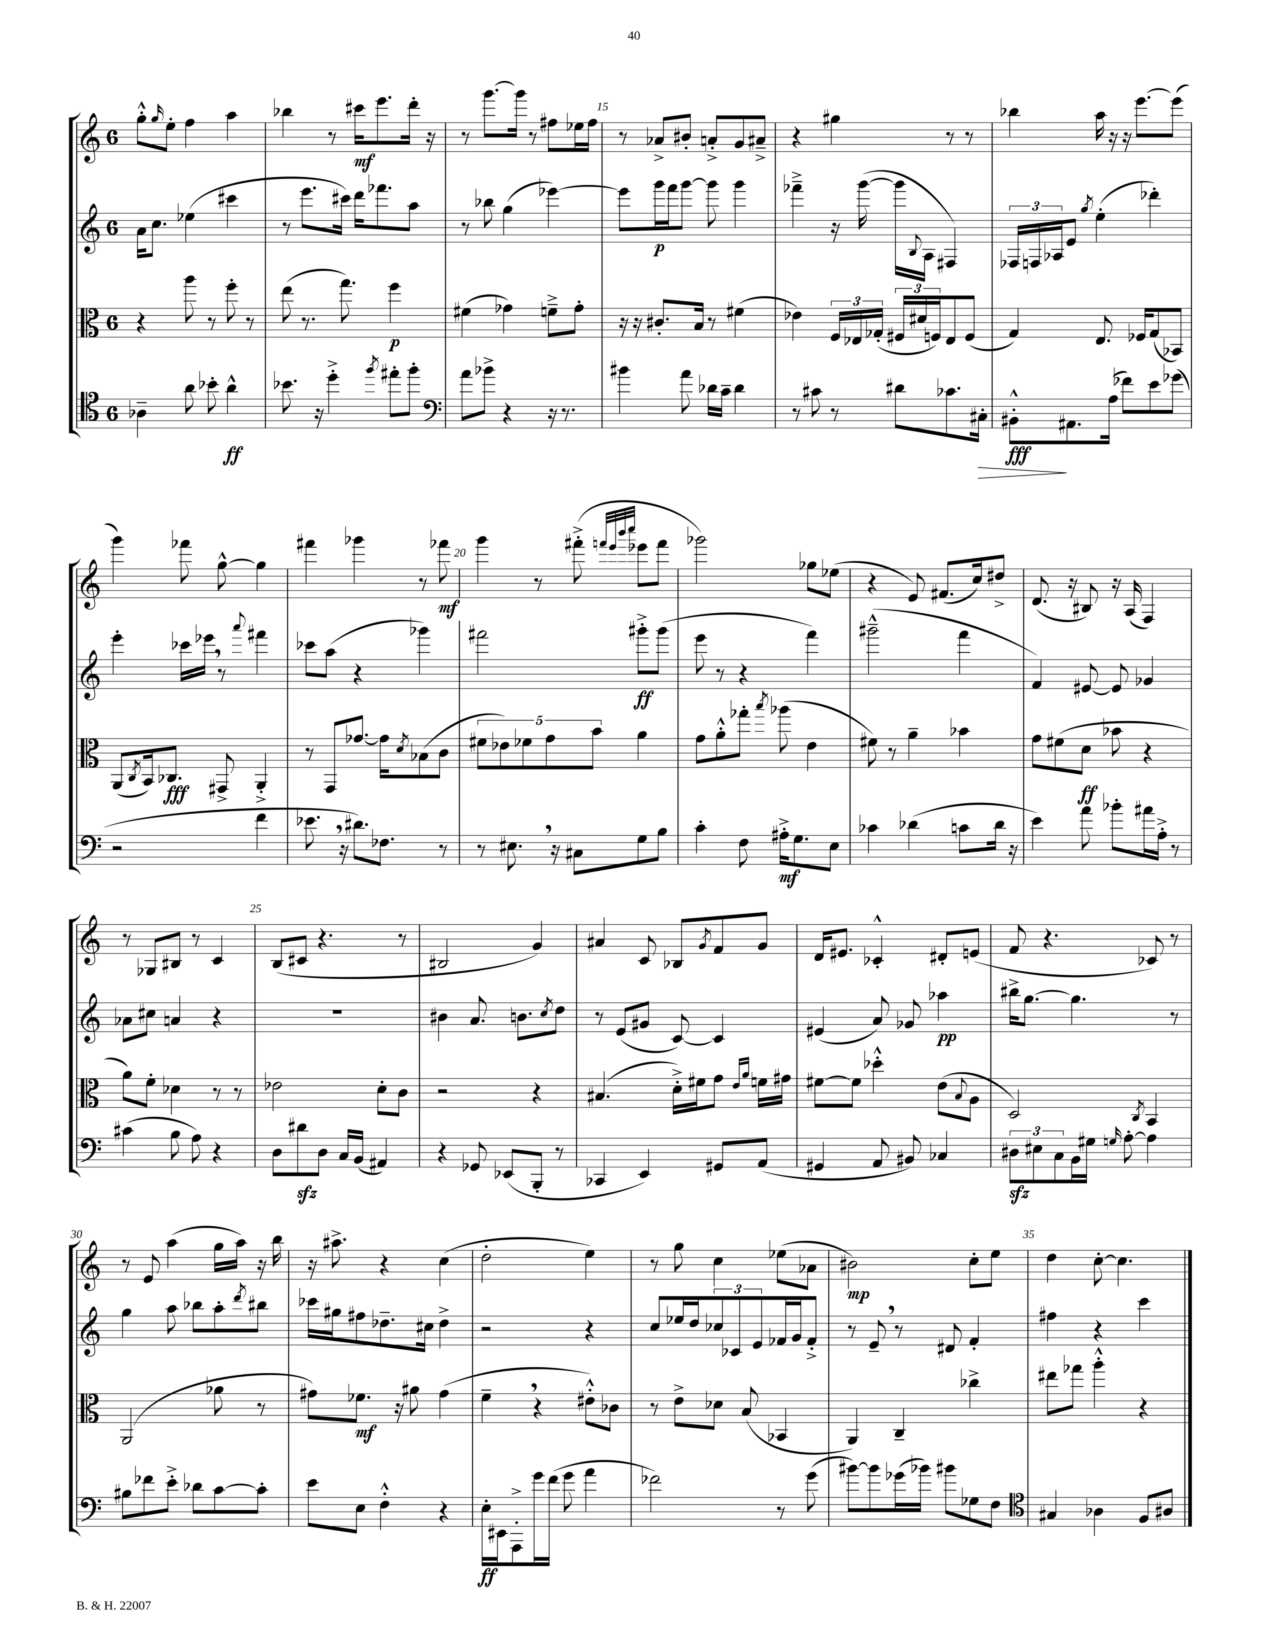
<<
\new StaffGroup <<
\new Staff = "s0" {
    \clef treble \key c \major \once \override Staff.TimeSignature.style = #'single-digit \time 6/8
    g''8-.-^ \grace { g''16 } e''8-. f''4 a''4 |
    bes''4 r8 cis'''16\mf e'''8. d'''16-. r16 |
    r8 g'''8.~ g'''16 r8 fis''8 ees''16 fis''16 |
    r8 aes'8-> bis'8-. a'8-.-> g'8 ais'8---> |
    r4 gis''4 r8 r8 |
    bes''4 a''16 r16 r16 e'''8.~ e'''8( |
    g'''4) fes'''8 g''8~-^ g''4 |
    fis'''4 ges'''4 r8 fes'''8\mf |
    g'''4 r8 fis'''8-.->( \grace { f'''32 e'''32 b'''32 c''''32 } ees'''8 f'''8 |
    ges'''2) ges''8 ees''8( |
    r4 e'8) fis'8.( c''16) dis''8-> |
    d'8.( r16 bis8) r16 a16( f4) |
    r8 ges8 bis8 r8 c'4 |
    b8( cis'8 r4. r8 |
    bis2 g'4) |
    ais'4 c'8 bes8 \acciaccatura { g'8 } f'8 g'8 |
    d'16 eis'8. ces'4-.-^ dis'8-. e'8( |
    f'8 r4. ces'8) r8 |
    r8 e'8 a''4( g''16 a''16) r16 b''16 |
    r16 ais''8.-> r4 c''4( |
    d''2-. e''4) |
    r8 g''8 c''4 ees''8( aes'8 |
    bis'2\mp) c''8-. e''8 |
    d''4 c''8~-. c''4. \bar "|." |
}
\new Staff = "s1" {
    \clef treble \key c \major \once \override Staff.TimeSignature.style = #'single-digit \time 6/8
    a'16 c''8. ees''4( cis'''4 |
    r8 e'''8. cis'''16) d'''16 fes'''8. a''8 |
    r8 bes''8 g''4( ees'''4~) |
    ees'''8 g'''16\p f'''16 g'''8~ g'''8 g'''4 |
    fes'''4---> r16 g'''16~( g'''16 \appoggiatura { b8 } a16 fis4) |
    \tuplet 3/2 { fes16 f16 aes16 } e'8 \acciaccatura { g''8 } e''4-.( des'''4-.) |
    e'''4-. ces'''16 ees'''16 \breathe r8 \appoggiatura { a'''8 } fis'''4 |
    ces'''8 a''8( r4 ges'''4) |
    fis'''2 gis'''8-.->\ff gis'''8( |
    e'''8 r8 r4 f'''4) |
    gis'''2---^( f'''4 |
    f'4) eis'8~ eis'8 ges'4 |
    aes'8 cis''8 a'4 r4 |
    R2. |
    bis'4 a'8. b'8. \acciaccatura { c''8 } d''8 |
    r8 e'8( gis'8 c'8~) c'4 |
    eis'4( a'8) ges'8 aes''4\pp |
    bis''16-> g''8.~ g''4. r8 |
    g''4 a''8 bes''8 a''8-. \acciaccatura { d'''8 } bis''8 |
    ces'''16 gis''16 fis''8 des''8.-- cis''16 des''4-> |
    r2 r4 |
    c''8 ees''16 d''16 \tuplet 3/2 { ces''8 ces'8 e'8 } fes'16 g'16 fes'8-.-> |
    r8 e'8-- \breathe r8 dis'8 f'4-. |
    fis''4 r4 c'''4 \bar "|." |
}
\new Staff = "s2" {
    \clef alto \key c \major \once \override Staff.TimeSignature.style = #'single-digit \time 6/8
    r4 a''8 r8 f''8-. r8 |
    e''8( r8. g''8.) f''4\p |
    fis'4( ges'4) f'8---> ges'8-. |
    r16 r16 cis'8.-. b16 r8 fis'4( |
    ees'4) \tuplet 3/2 { f16 ees16 ges16-.( } \tuplet 3/2 { fis16 dis'16 f16) } ees8 f8( |
    g4) e8. fes16 g8( bes,8) |
    a,8( \acciaccatura { c8 } b,16) ces8.\fff gis,8-> a,4-.-> |
    r8 g,8 ges'8.~ ges'16 \acciaccatura { d'8 } bes8( c'8 |
    \tuplet 5/4 { fis'8 ees'8) fes'8 g'8 b'8 } a'4 |
    g'8 a'8-.-^ ges''8-. \acciaccatura { b''8 } aes''8( e'4 |
    fis'8) r8 a'4-- bes'4 |
    g'8 fis'8( d'8\ff bes'8 r4 |
    a'8) f'8-. des'4 r8 r8 |
    ees'2 d'8-. c'8 |
    r2 r4 |
    bis4.( d'16-.->) fis'16 g'8 \grace { e'16 a'16 } f'16 gis'16 |
    fis'8~ fis'8 des''4-.-^ e'8( \appoggiatura { b8 } a8 |
    d2) \acciaccatura { c8 } b,4 |
    a,2( aes'8 r8 |
    gis'8) fes'8.\mf r16 ais'8 gis'4( |
    f'4-- \breathe r4 eis'8-.-^) ces'8 |
    r8 e'8-> des'8 b8( bes,4 |
    a,4) c4-- ces''4-> |
    eis''8 ges''8 a''4-.-^ r4 \bar "|." |
}
\new Staff = "s3" {
    \clef tenor \key c \major \once \override Staff.TimeSignature.style = #'single-digit \time 6/8
    aes4-- a'8 bes'8-. a'4-^\ff |
    bes'8. r16 d''4-.-> \acciaccatura { f''8 } eis''8-. f''8-. |
    \clef bass a'8 bes'8-> r4 r16 r8. |
    bis'4 a'8 des'16 c'16-- des'4 |
    r8 cis'8 r8 dis'8 ces'8. cis16-.\> |
    bis,8-.-^\fff\! ais,8. a16( fes'8) e'8 ges'8( |
    r2 f'4 |
    ees'8. \breathe r16 dis'8.) fes8. r8 |
    r8 eis8. \breathe r16 cis8 g8 b8 |
    c'4-. f8 ais16-.->\mf g8. e8 |
    ces'4 des'4( c'8 des'16 r16 |
    e'4) a'8 bes'8-. ais'16 a16-.-> r8 |
    cis'4( b8 a8) r4 |
    d8 dis'8\sfz d8 c16 b,16( ais,4) |
    r4 ges,8 ees,8( b,,8-. r8 |
    ces,4 e,4) gis,8 a,8( |
    gis,4 a,8 bis,8) ces4 |
    \tuplet 3/2 { dis8\sfz eis8 c8 } b,16 gis16 \grace { g16 } a8~-. a4 |
    bis8 fes'8 e'8-.-> des'8 c'8~ c'8-. |
    e'8 e8 f4-.-^ r4 |
    e16-.\ff eis,16 a,,8-.-> g'16 f'16( g'8 a'4 |
    fes'2) r8 g'8( |
    bis'8~) bis'8 ges'16( bes'16) bis'8 ges8 f8 |
    \clef tenor gis4 aes4 f8 ais8 \bar "|." |
}
>>
>>
\layout { \context { \Score currentBarNumber = #12 \override BarNumber.break-visibility = ##(#f #t #t) barNumberVisibility = #(every-nth-bar-number-visible 5) } }
